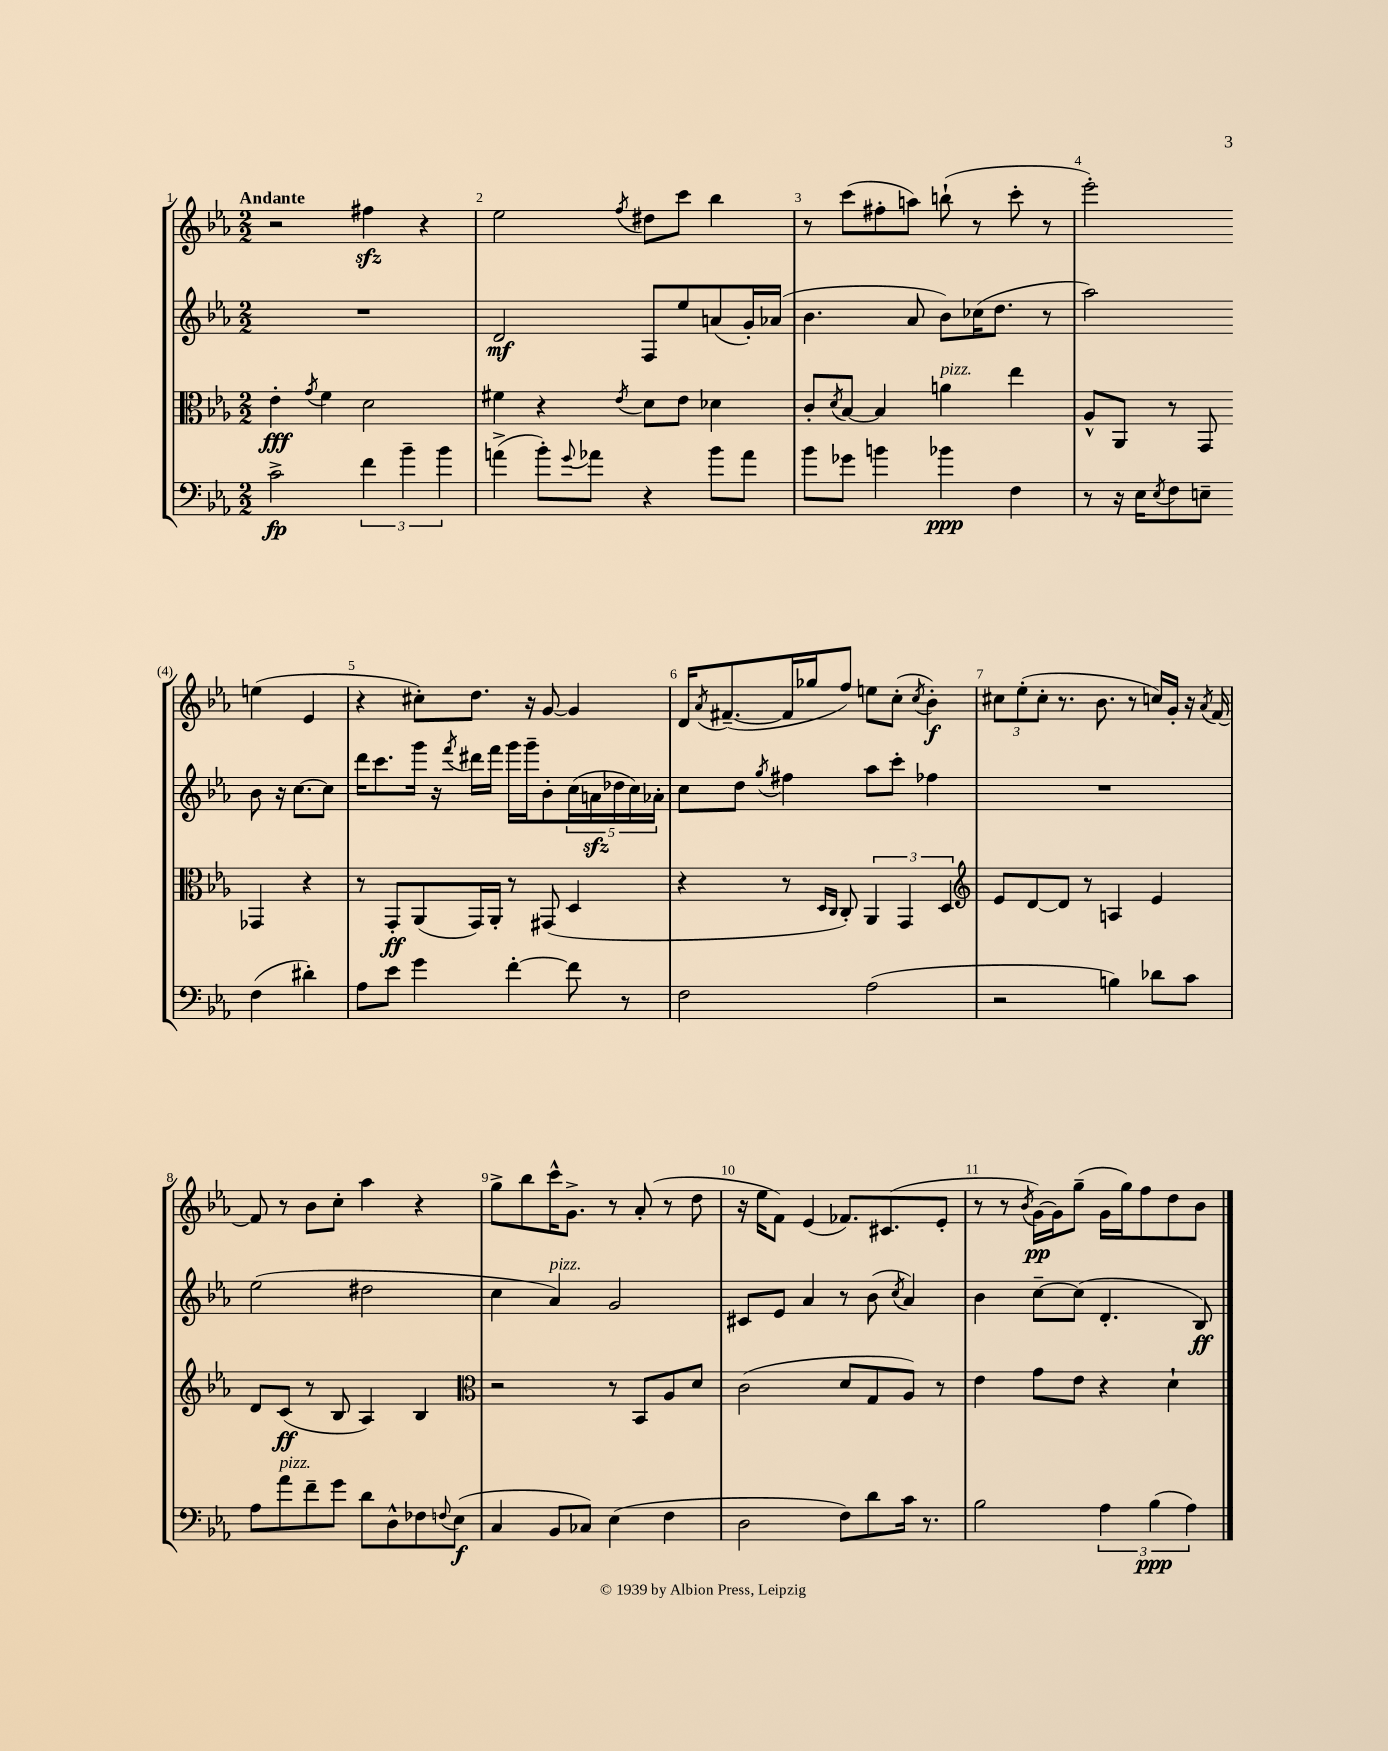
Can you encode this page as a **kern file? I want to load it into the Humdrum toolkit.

**kern	**dynam	**kern	**dynam	**kern	**dynam	**kern	**dynam
*part4	*part4	*part3	*part3	*part2	*part2	*part1	*part1
*staff4	*staff4	*staff3	*staff3	*staff2	*staff2	*staff1	*staff1
*clefF4	*	*clefC3	*	*clefG2	*	*clefG2	*
*k[b-e-a-]	*	*k[b-e-a-]	*	*k[b-e-a-]	*	*k[b-e-a-]	*
*M2/2	*	*M2/2	*	*M2/2	*	*M2/2	*
=1	=1	=1	=1	=1	=1	=1	=1
!	!	!	!	!	!	!LO:TX:a:B:t=Andante	!
2c^\	fp	4e-'\	fff	1r	.	2r	.
.	.	8qg/	.	.	.	.	.
.	.	4f\	.	.	.	.	.
6f\	.	2d\	.	.	.	4ff#Xzz\	.
6b-~\	.	.	.	.	.	.	.
.	.	.	.	.	.	4r	.
6b-\	.	.	.	.	.	.	.
=2	=2	=2	=2	=2	=2	=2	=2
(4an^\	.	4f#X\	.	2d/	mf	2ee-\	.
8b-'\L)	.	4r	.	.	.	.	.
8qqg/	.	.	.	.	.	.	.
8a-X\J	.	.	.	.	.	.	.
.	.	8qe-/	.	.	.	8qff/	.
4r	.	8d\L	.	8F/L	.	8dd#X\L	.
.	.	8e-\J	.	8ee-/	.	8ccc\J	.
8b-\L	.	4d-X\	.	(8an/	.	4bb-\	.
8a-\J	.	.	.	16g'/L)	.	.	.
.	.	.	.	(16a-X/JJ	.	.	.
=3	=3	=3	=3	=3	=3	=3	=3
8b-\L	.	8c'/L	.	4.b-\	.	8r	.
.	.	8qd/	.	.	.	.	.
8g-X\J	.	[8B-/J	.	.	.	(8ccc\L	.
4bn\	.	4B-/]	.	.	.	8ff#X'\	.
.	.	.	.	8a-/	.	8aan\J)	.
!	!	!LO:TX:a:i:t=pizz.	!	!	!	!	!
4b-X\	ppp	4an\	.	8b-\L)	.	(8bbn`\	.
.	.	.	.	(16cc-X\K	.	8r	.
.	.	.	.	8.dd\J	.	.	.
4F\	.	4ee-\	.	.	.	8ccc'\	.
.	.	.	.	8r	.	8r	.
=4	=4	=4	=4	=4	=4	=4	=4
8r	.	8A-^^/L	.	2aa-\)	.	2eee-'\)	.
16r	.	8AA-/J	.	.	.	.	.
16E-\KL	.	.	.	.	.	.	.
8qE-/	.	.	.	.	.	.	.
8F\	.	8r	.	.	.	.	.
8En~\J	.	8GG/	.	.	.	.	.
(4F\	.	4GG-X/	.	8b-\	.	(4een\	.
.	.	.	.	16r	.	.	.
.	.	.	.	[8.cc\L	.	.	.
4d#X'\)	.	4r	.	.	.	4e-/	.
.	.	.	.	8cc\J]	.	.	.
!!LO:LB:g=z
=5	=5	=5	=5	=5	=5	=5	=5
8A-\L	.	8r	.	16ddd\KL	.	4r	.
.	.	.	.	8.ccc\	.	.	.
8e-\J	.	8GG'/L	ff	.	.	.	.
4g\	.	(8AA-/	.	16ggg\Jk	.	8cc#X'\L)	.
.	.	.	.	16r	.	.	.
.	.	.	.	8qfff/	.	.	.
.	.	16GG/L)	.	16ddd#X\LL	.	8.dd\J	.
.	.	16AA-'/JJ	.	16fff\JJ	.	.	.
[4f'\	.	8r	.	16ggg\LL	.	.	.
.	.	.	.	16ggg~\J	.	16r	.
.	.	(8GG#X/	.	8b-'\	.	[8g/	.
8f\]	.	4D/	.	(20cc\L	.	4g/]	.
.	.	.	.	20anzz\	.	.	.
.	.	.	.	20dd-X\	.	.	.
8r	.	.	.	.	.	.	.
.	.	.	.	20cc\)	.	.	.
.	.	.	.	20a-X'\JJ	.	.	.
=6	=6	=6	=6	=6	=6	=6	=6
2F\	.	4r	.	8cc\L	.	16d/KL	.
.	.	.	.	.	.	8qa-/	.
.	.	.	.	.	.	([8.f#X~/	.
.	.	.	.	8dd\J	.	.	.
.	.	.	.	8qgg/	.	.	.
.	.	8r	.	4ff#X\	.	16f#/L]	.
.	.	.	.	.	.	16gg-X/J	.
.	.	16qqD/LL	.	.	.	.	.
.	.	16qqC/JJ	.	.	.	.	.
.	.	8C'/)	.	.	.	8ff/J)	.
(2A-\	.	6AA-/	.	8aa-\L	.	8een\L	.
.	.	.	.	8ccc'\J	.	(8cc'\J	.
.	.	6GG/	.	.	.	.	.
.	.	.	.	.	.	8qcc/	.
.	.	.	.	4ff-X\	.	4b-'\)	f
.	.	6D/	.	.	.	.	.
=7	=7	=7	=7	=7	=7	=7	=7
*	*	*clefG2	*	*	*	*	*
2r	.	8e-/L	.	1r	.	12cc#X\L	.
.	.	.	.	.	.	(12ee-'\	.
.	.	[8d/	.	.	.	.	.
.	.	.	.	.	.	12cc#'\J	.
.	.	8d/J]	.	.	.	8.r	.
.	.	8r	.	.	.	.	.
.	.	.	.	.	.	8.b-\	.
4Bn\)	.	4An/	.	.	.	.	.
.	.	.	.	.	.	8r	.
8d-X\L	.	4e-/	.	.	.	16ccn/LL)	.
.	.	.	.	.	.	16g'/JJ	.
8c\J	.	.	.	.	.	16r	.
.	.	.	.	.	.	8qa-/	.
.	.	.	.	.	.	[16f/	.
!!LO:LB:g=z
=8	=8	=8	=8	=8	=8	=8	=8
8A-\L	.	8d/L	.	(2ee-\	.	8f/]	.
!LO:TX:a:i:t=pizz.	!	!	!	!	!	!	!
8a-\	.	(8c/J	ff	.	.	8r	.
8f~\	.	8r	.	.	.	8b-\L	.
8g\J	.	8B-/	.	.	.	8cc'\J	.
8d\L	.	4A-/)	.	2dd#X\	.	4aa-\	.
8D^^\	.	.	.	.	.	.	.
8F-X\	.	4B-/	.	.	.	4r	.
8qqFn/	.	.	.	.	.	.	.
(8E-\J	f	.	.	.	.	.	.
=9	=9	=9	=9	=9	=9	=9	=9
*	*	*clefC3	*	*	*	*	*
4C/	.	2r	.	4cc\	.	8gg^\L	.
.	.	.	.	.	.	8bb-\	.
!	!	!	!	!LO:TX:a:i:t=pizz.	!	!	!
8BB-/L	.	.	.	4a-/)	.	16ccc^^\K	.
.	.	.	.	.	.	8.g^\J	.
8C-X/J)	.	.	.	.	.	.	.
(4E-\	.	8r	.	2g/	.	8r	.
.	.	8BB-/L	.	.	.	(8a-'/	.
4F\	.	8A-/	.	.	.	8r	.
.	.	8d/J	.	.	.	8dd\	.
=10	=10	=10	=10	=10	=10	=10	=10
2D\	.	(2c\	.	8c#X/L	.	16r	.
.	.	.	.	.	.	16ee-\KL	.
.	.	.	.	8e-/J	.	8f\J)	.
.	.	.	.	4a-/	.	(4e-/	.
8F\L)	.	8d/L	.	8r	.	8.f-X/L)	.
8d\	.	8G/	.	(8b-\	.	.	.
.	.	.	.	.	.	(8.c#X/	.
.	.	.	.	8qcc/	.	.	.
16c\Jk	.	8A-/J)	.	4a-/)	.	.	.
8.r	.	.	.	.	.	.	.
.	.	8r	.	.	.	8e-'/J	.
=11	=11	=11	=11	=11	=11	=11	=11
2B-\	.	4e-\	.	4b-\	.	8r	.
.	.	.	.	.	.	8r	.
.	.	.	.	.	.	8qb-/	.
.	.	8g\L	.	[8cc~\L	.	[16g\LL)	pp
.	.	.	.	.	.	16g\J]	.
.	.	8e-\J	.	(8cc\J]	.	(8gg~\J	.
6A-\	.	4r	.	4.d'/	.	16g\LL	.
.	.	.	.	.	.	16gg\J)	.
.	.	.	.	.	.	8ff\	.
(6B-\	ppp	.	.	.	.	.	.
.	.	4d`\	.	.	.	8dd\	.
6A-\)	.	.	.	.	.	.	.
.	.	.	.	8B-/)	ff	8b-\J	.
==	==	==	==	==	==	==	==
*-	*-	*-	*-	*-	*-	*-	*-
